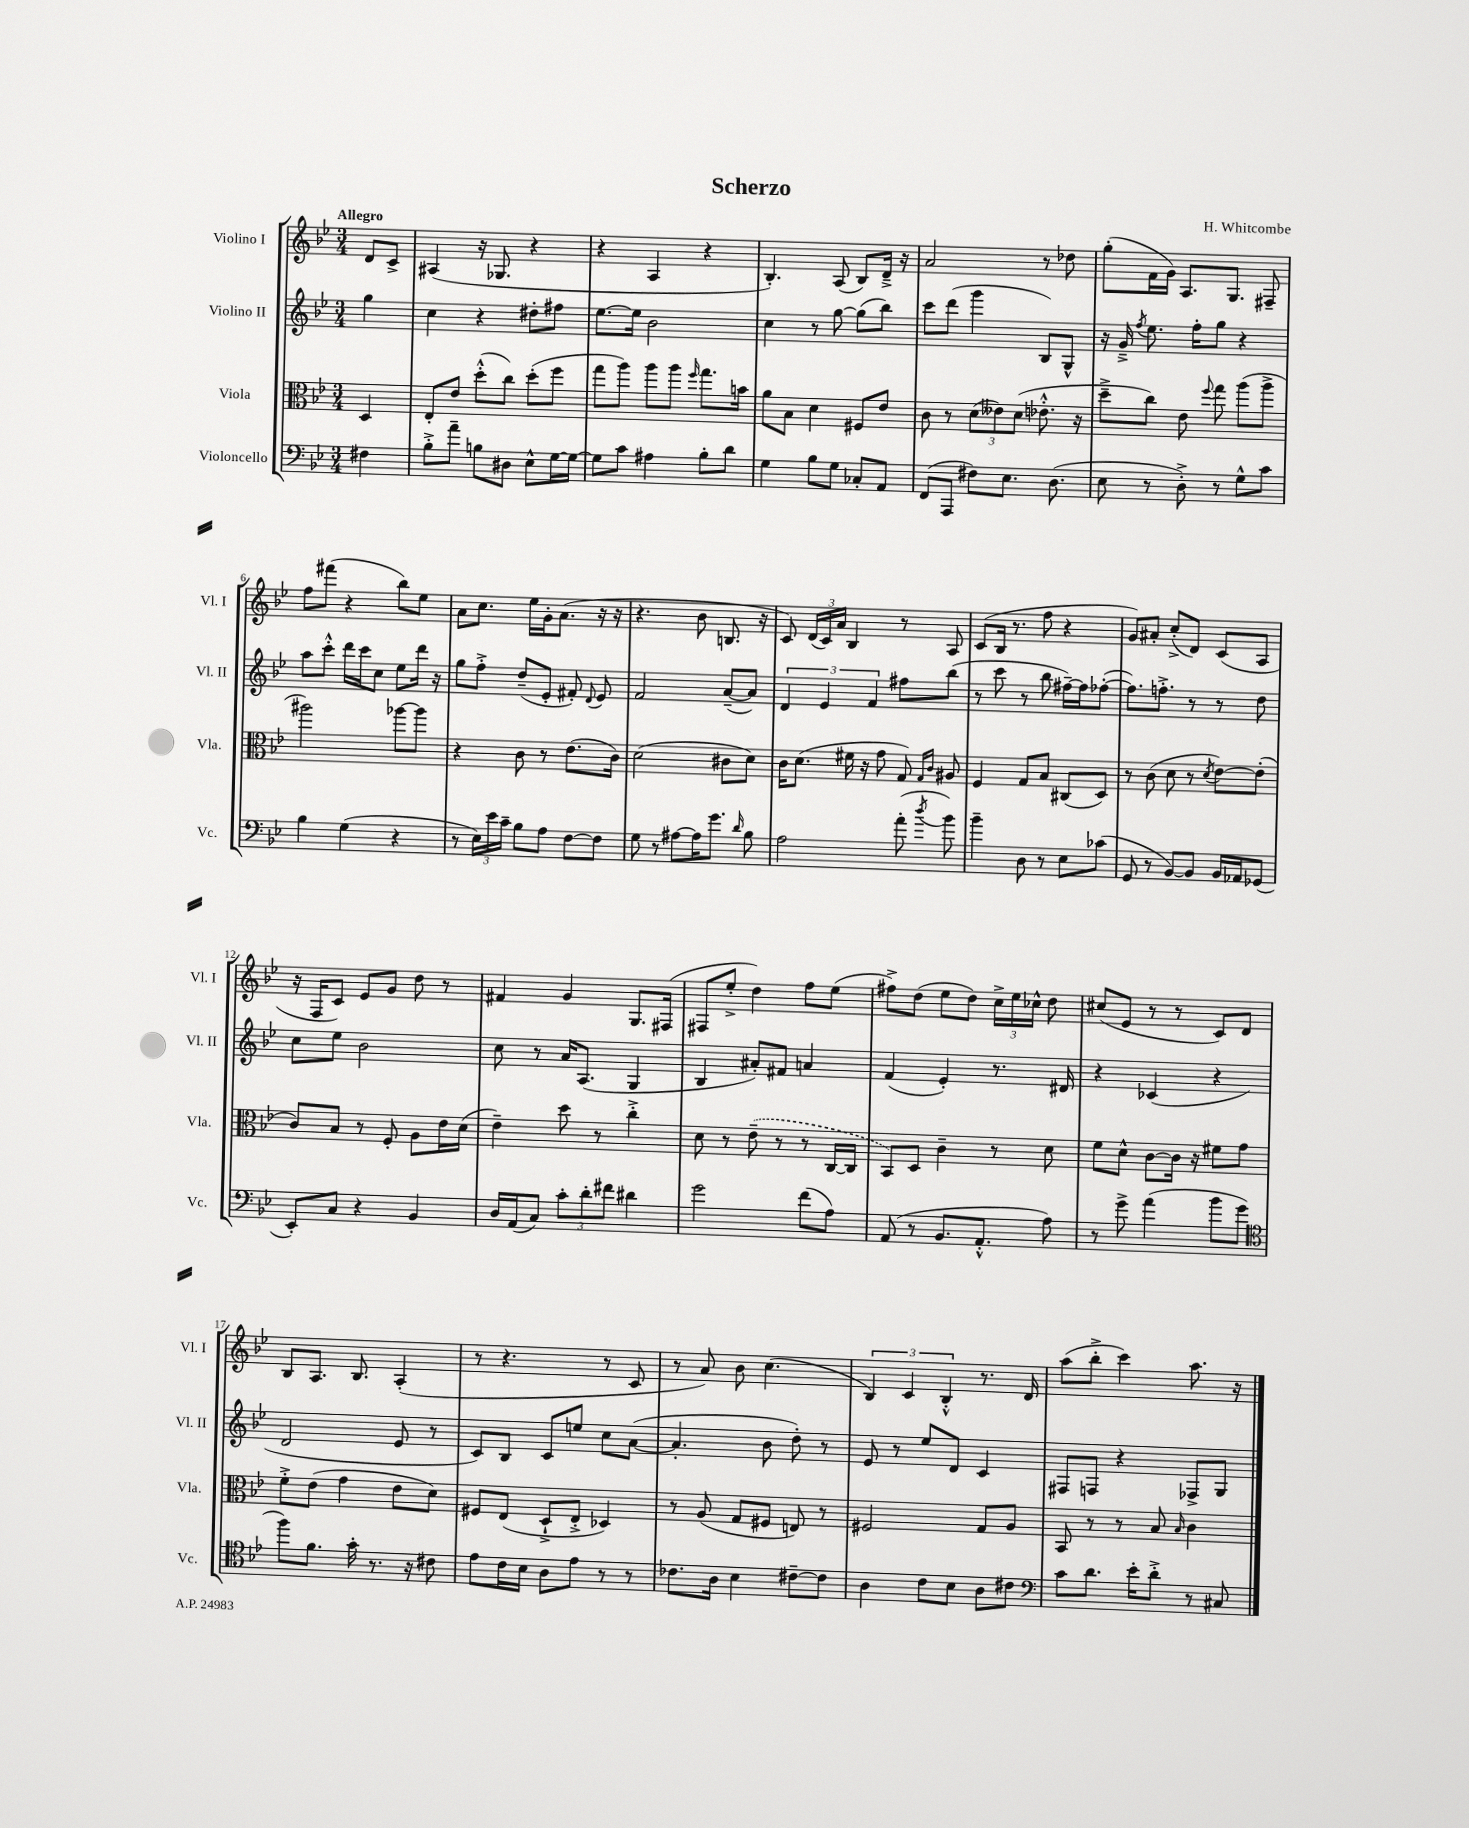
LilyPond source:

\header { title = "Scherzo" composer = "H. Whitcombe" }
<<
\new StaffGroup <<
\new Staff = "s0" \with { instrumentName = "Violino I" shortInstrumentName = "Vl. I" } {
    \clef treble \key bes \major \numericTimeSignature \time 3/4 \partial 4 \tempo "Allegro"
    \autoBeamOff d'8[ c'8]-> |
    ais4( r16 ges8. r4 |
    r4 a4 r4 |
    bes4.-.) a8( bes8[) d'16]---> r16 |
    a'2 r8 des''8 |
    g''8[-.( f'16 g'16]) a8.[ g8.] fis8-- |
    f''8[ fis'''8]( r4 bes''8[) ees''8] |
    a'8[ c''8.] ees''16[ g'16-. a'8.]( r16 r16 |
    r4. bes'8 b8. r16 |
    c'8) \tuplet 3/2 { d'16[( c'16) a'16] } bes4 r8 a8 |
    c'8[( bes16] r8. f''8 r4 |
    g'8[) ais'8]-. c''8[-.->( d'8]) c'8[( a8] |
    r16 f16[ c'8]) ees'8[ g'8] d''8 r8 |
    fis'4 g'4 g8.[ fis16]( |
    fis8[ ees''8]-.-> d''4) f''8[ ees''8]( |
    fis''8[->) d''8]( ees''8[ d''8]) \tuplet 3/2 { c''16[-> ees''16 ces''16]-^ } d''8 |
    cis''8[( ees'8] r8 r8 c'8[) d'8] |
    bes8[ a8.] bes8. a4-.( |
    r8 r4. r8 c'8 |
    r8 a'8) bes'8 c''4.( |
    \tuplet 3/2 { bes4) c'4 bes4-.-^ } r8. d'16 |
    a''8[( bes''8]-.-> c'''4) a''8. r16 \bar "|." |
}
\new Staff = "s1" \with { instrumentName = "Violino II" shortInstrumentName = "Vl. II" } {
    \clef treble \key bes \major \numericTimeSignature \time 3/4 \partial 4
    \autoBeamOff g''4 |
    c''4 r4 dis''8[-. fis''8] |
    ees''8.[~ ees''16] bes'2 |
    c''4 r8 g''8~ g''8[( bes''8]) |
    c'''8[ d'''8]( g'''4 bes8[) g8]-^ |
    r16 g'16---> \acciaccatura { f''8 } ees''8. f''16[-. g''8] r4 |
    a''8[ c'''8]-.-^ d'''16[ c'''16 c''8] ees''8[ d'''16] r16 |
    g''8[ f''8]-.-> d''8[--( ees'8]-. fis'8-.) \appoggiatura { d'8 } ees'8 |
    f'2 a'8[~--( a'8]) |
    \tuplet 3/2 { d'4 ees'4 f'4 } fis''8[ bes''8]( |
    r8 c'''8 r8 bes''8 fis''16[~--) fis''16 fes''8]~-.( |
    fes''8.[) f''8.]-.-> r8 r8 d''8 |
    c''8[ ees''8] bes'2 |
    c''8 r8 a'16[ a8.]( g4 |
    bes4 ais'8[-.) fis'8] a'4 |
    f'4( ees'4-.) r8. dis'16 |
    r4 ces'4( r4 |
    d'2 ees'8 r8 |
    c'8[) bes8] c'8[ e''8] c''8[ a'8]~( |
    a'4.-. bes'8 d''8-.) r8 |
    ees'8 r8 ees''8[ d'8] c'4 |
    fis8[ f8] r4 fes8[-> g8] \bar "|." |
}
\new Staff = "s2" \with { instrumentName = "Viola" shortInstrumentName = "Vla." } {
    \clef alto \key bes \major \numericTimeSignature \time 3/4 \partial 4
    \autoBeamOff d4 |
    ees8[-. ees'8] d''8[-.-^( c''8]) d''8[-.( f''8] |
    g''8[ a''8]) a''8[ a''8] \grace { f''16 } g''8.[ b'16] |
    a'8[ bes8] d'4 fis8[ ees'8] |
    c'8 r8 \tuplet 3/2 { d'8[( eeses'8) d'8]( } ees'8.-.-^ r16 |
    d''8[---> c''8]) ees'8 \appoggiatura { f''8 } g''8 a''8[( a''8]-> |
    ais''2) aes''8[~ aes''8] |
    r4 c'8 r8 ees'8.[( c'16]) |
    d'2( cis'8[ d'8]) |
    c'16[ d'8.]( fis'16 r16 g'8 g8) \grace { g16[ c'16] } ais8 |
    f4 g8[ bes8] cis8[( d8]) |
    r8 c'8( d'8 r8 \acciaccatura { d'8 } ees'8[~) ees'8]-.( |
    c'8[) bes8] r8 f8-. a8[ ees'16 d'16]( |
    ees'4--) d''8 r8 c''4-.-> |
    d'8 r8 \once \slurDashed ees'8--( r8 r8 c16[~ c16] |
    bes,8[) d8] c'4-- r8 d'8 |
    f'8[ d'8]-^ c'8[~ c'16] r16 fis'8[ g'8] |
    f'8[-.-> ees'8]( g'4 ees'8[ d'8]) |
    fis8[ ees8]( d8[-!-> ees8]-.-> des4) |
    r8 a8( g8[ fis8] e8) r8 |
    fis2 g8[ a8] |
    bes,8 r8 r8 bes8 \grace { bes16 } c'4 \bar "|." |
}
\new Staff = "s3" \with { instrumentName = "Violoncello" shortInstrumentName = "Vc." } {
    \clef bass \key bes \major \numericTimeSignature \time 3/4 \partial 4
    \autoBeamOff fis4 |
    bes8[-.-> a'8]-- b8[ dis8] ees8[-^ g16~ g16]~ |
    g8[ c'8] ais4 bes8[-. d'8] |
    g4 bes8[ g8] ces8[-. a,8] |
    f,8[( a,,8] fis8[) ees8.] d8.( |
    ees8 r8 d8-.->) r8 g8[-^ c'8] |
    bes4 g4( r4 |
    r8 \tuplet 3/2 { ees16[) ees'16 c'16]-- } bes8[ a8] f8[~ f8] |
    g8 r8 ais8[~ ais16 g'8.] \grace { d'16 } bes8 |
    a2 a'8-.( \acciaccatura { d''8 } bes'8) |
    bes'4-- d8 r8 ees8[ ces'8]( |
    g,8 r8 bes,8[~) bes,8] bes,16[ aes,16 ges,8]( |
    ees,8[-.) c8] r4 bes,4 |
    d16[ a,16( c8]) \tuplet 3/2 { c'8[-. d'8-. fis'8] } dis'4 |
    g'2 f'8[( a8]) |
    a,8( r8 bes,8.[ a,8.]-.-^ a8) |
    r8 g'8-> a'4( bes'8[ g'8] |
    \clef tenor f''8[) f'8.] g'16-. r8. r16 cis'8 |
    ees'8[ c'16 bes16] a8[ ees'8] r8 r8 |
    ces'8.[ a16] bes4 cis'8[~-- cis'8] |
    a4 c'8[ bes8] a8[ cis'8] |
    \clef bass c'8[ d'8.] ees'16[-. d'8]-.-> r8 cis8 \bar "|." |
}
>>
>>
